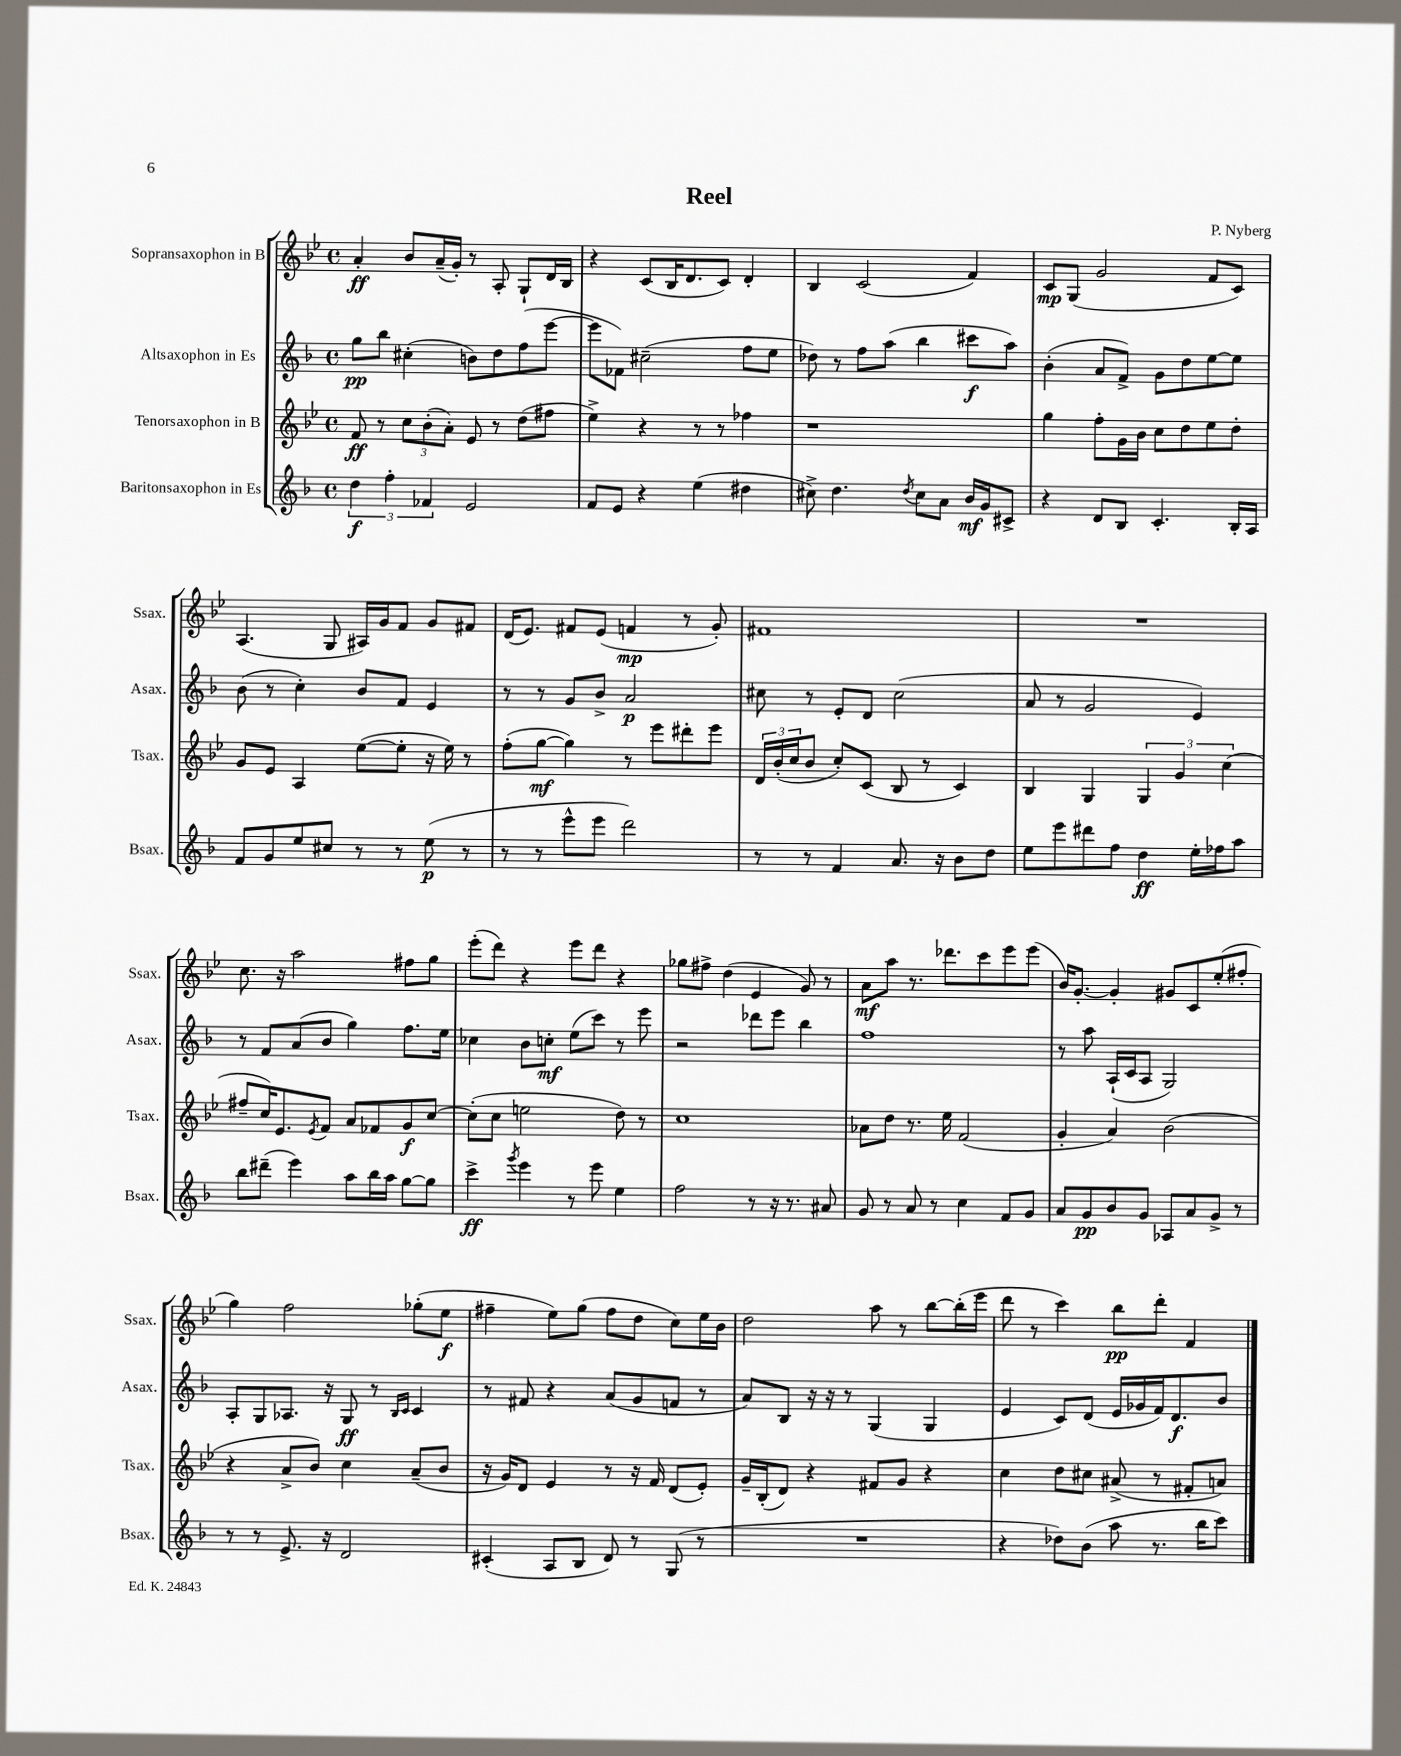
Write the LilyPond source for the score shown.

\header { title = "Reel" composer = "P. Nyberg" }
<<
\new StaffGroup <<
\new Staff = "s0" \with { instrumentName = "Sopransaxophon in B" shortInstrumentName = "Ssax." } {
    \clef treble \key bes \major \defaultTimeSignature \time 4/4
    a'4-.\ff bes'8 a'16--( g'16-.) r8 a8-. g8-! d'16 bes16 |
    r4 c'8( bes16 d'8. c'8) d'4-. |
    bes4 c'2( f'4) |
    c'8\mp g8( g'2 f'8 c'8) |
    a4.( g8 ais16) g'16 f'8 g'8 fis'8 |
    d'16( ees'8.) fis'8 ees'8( f'4\mp r8 g'8-.) |
    fis'1 |
    R1 |
    c''8. r16 a''2 fis''8 g''8 |
    ees'''8-.( d'''8) r4 ees'''8 d'''8 r4 |
    ges''8 fis''8-> d''4( ees'4 g'8) r8 |
    a'8\mf a''8 r8. des'''8. c'''8 ees'''8 ees'''8( |
    bes'16) g'8.~-. g'4-. gis'8 c'8 ees''8-.( fis''8-. |
    g''4) f''2 ges''8-.( ees''8\f |
    fis''4-- ees''8) g''8( fis''8 d''8 c''8) ees''16 bes'16 |
    d''2 a''8 r8 bes''8~ bes''16-.( ees'''16 |
    d'''8 r8 c'''4) bes''8\pp d'''8-. f'4 \bar "|." |
}
\new Staff = "s1" \with { instrumentName = "Altsaxophon in Es" shortInstrumentName = "Asax." } {
    \clef treble \key f \major \defaultTimeSignature \time 4/4
    g''8\pp bes''8 cis''4-.( b'8) d''8 f''8( e'''8~ |
    e'''8 fes'8) cis''2--( f''8 e''8 |
    des''8) r8 f''8 a''8( bes''4 cis'''8\f a''8) |
    bes'4-.( a'8 f'8->) g'8 d''8 e''8~ e''8 |
    bes'8( r8 c''4-.) bes'8 f'8 e'4 |
    r8 r8 g'8 bes'8-> a'2\p |
    cis''8 r8 e'8-. d'8 cis''2( |
    a'8 r8 g'2 e'4) |
    r8 f'8 a'8( bes'8 g''4) f''8. e''16 |
    ces''4 bes'8 c''8-.\mf e''8( c'''8) r8 e'''8 |
    r2 des'''8 e'''8 bes''4 |
    f''1 |
    r8 a''8 a16-!( c'16 a8 g2) |
    a8-. g8 aes8. r16 g8\ff r8 \grace { bes16 c'16 } c'4 |
    r8 fis'8 r4 a'8( g'8 f'8 r8 |
    a'8) bes8 r16 r16 r8 g4( g4 |
    e'4 c'8) d'8( e'16 ges'16 f'16) d'8.\f bes'8 \bar "|." |
}
\new Staff = "s2" \with { instrumentName = "Tenorsaxophon in B" shortInstrumentName = "Tsax." } {
    \clef treble \key bes \major \defaultTimeSignature \time 4/4
    f'8\ff r8 \tuplet 3/2 { c''8 bes'8-.( a'8-.) } ees'8 r8 d''8( fis''8 |
    ees''4->) r4 r8 r8 fes''4 |
    r1 |
    g''4 f''8-. g'16 bes'16 c''8 d''8 ees''8 d''8-. |
    g'8 ees'8 a4 ees''8~( ees''8-. r16 ees''16) r8 |
    f''8-.( g''8~\mf g''4) r8 ees'''8 dis'''8-. ees'''8 |
    \tuplet 3/2 { d'16 bes'16-.( c''16 } bes'8 c''8-.) c'8( bes8 r8 c'4) |
    bes4 g4 \tuplet 3/2 { g4 g'4 c''4( } |
    fis''8-- c''16) ees'8. \acciaccatura { ees'8 } f'8 a'8 fes'8 g'8\f c''8~ |
    c''8-.( c''8 e''2 d''8) r8 |
    c''1 |
    aes'8 d''8 r8. ees''16 f'2( |
    g'4-. a'4) bes'2( |
    r4 a'8-> bes'8) c''4 a'8--( bes'8 |
    r16 g'16) d'8 ees'4 r8 r16 f'16 d'8( ees'8-.) |
    g'16-- bes16-.( d'8) r4 fis'8 g'8 r4 |
    c''4 d''8 cis''8 ais'8->( r8 fis'8-. a'8) \bar "|." |
}
\new Staff = "s3" \with { instrumentName = "Baritonsaxophon in Es" shortInstrumentName = "Bsax." } {
    \clef treble \key f \major \defaultTimeSignature \time 4/4
    \tuplet 3/2 { d''4\f f''4-. fes'4 } e'2 |
    f'8 e'8 r4 e''4( dis''4 |
    cis''8->) d''4. \acciaccatura { d''8 } cis''8 a'8 bes'16\mf g'16 cis'8-> |
    r4 d'8 bes8 c'4.-. bes16-. a16 |
    f'8 g'8 e''8 cis''8 r8 r8 e''8\p( r8 |
    r8 r8 e'''8-^ e'''8 d'''2) |
    r8 r8 f'4 a'8. r16 bes'8 d''8 |
    e''8 e'''8 dis'''8 f''8 d''4\ff e''16-. fes''16 a''8 |
    bes''8 dis'''8--( e'''4) a''8 bes''16 a''16 g''8~ g''8 |
    c'''4->\ff \acciaccatura { g'''8 } e'''4 r8 e'''8 e''4 |
    f''2 r8 r16 r8. ais'8 |
    g'8 r8 a'8 r8 c''4 f'8 g'8 |
    a'8 g'8\pp bes'8 g'8 aes8 a'8 g'8-> r8 |
    r8 r8 e'8.-> r16 d'2 |
    cis'4-.( a8 bes8 d'8) r8 g8( r8 |
    R1 |
    r4 des''8) bes'8( a''8 r8. bes''16 c'''8) \bar "|." |
}
>>
>>
\layout { \context { \Score \remove "Bar_number_engraver" } }
